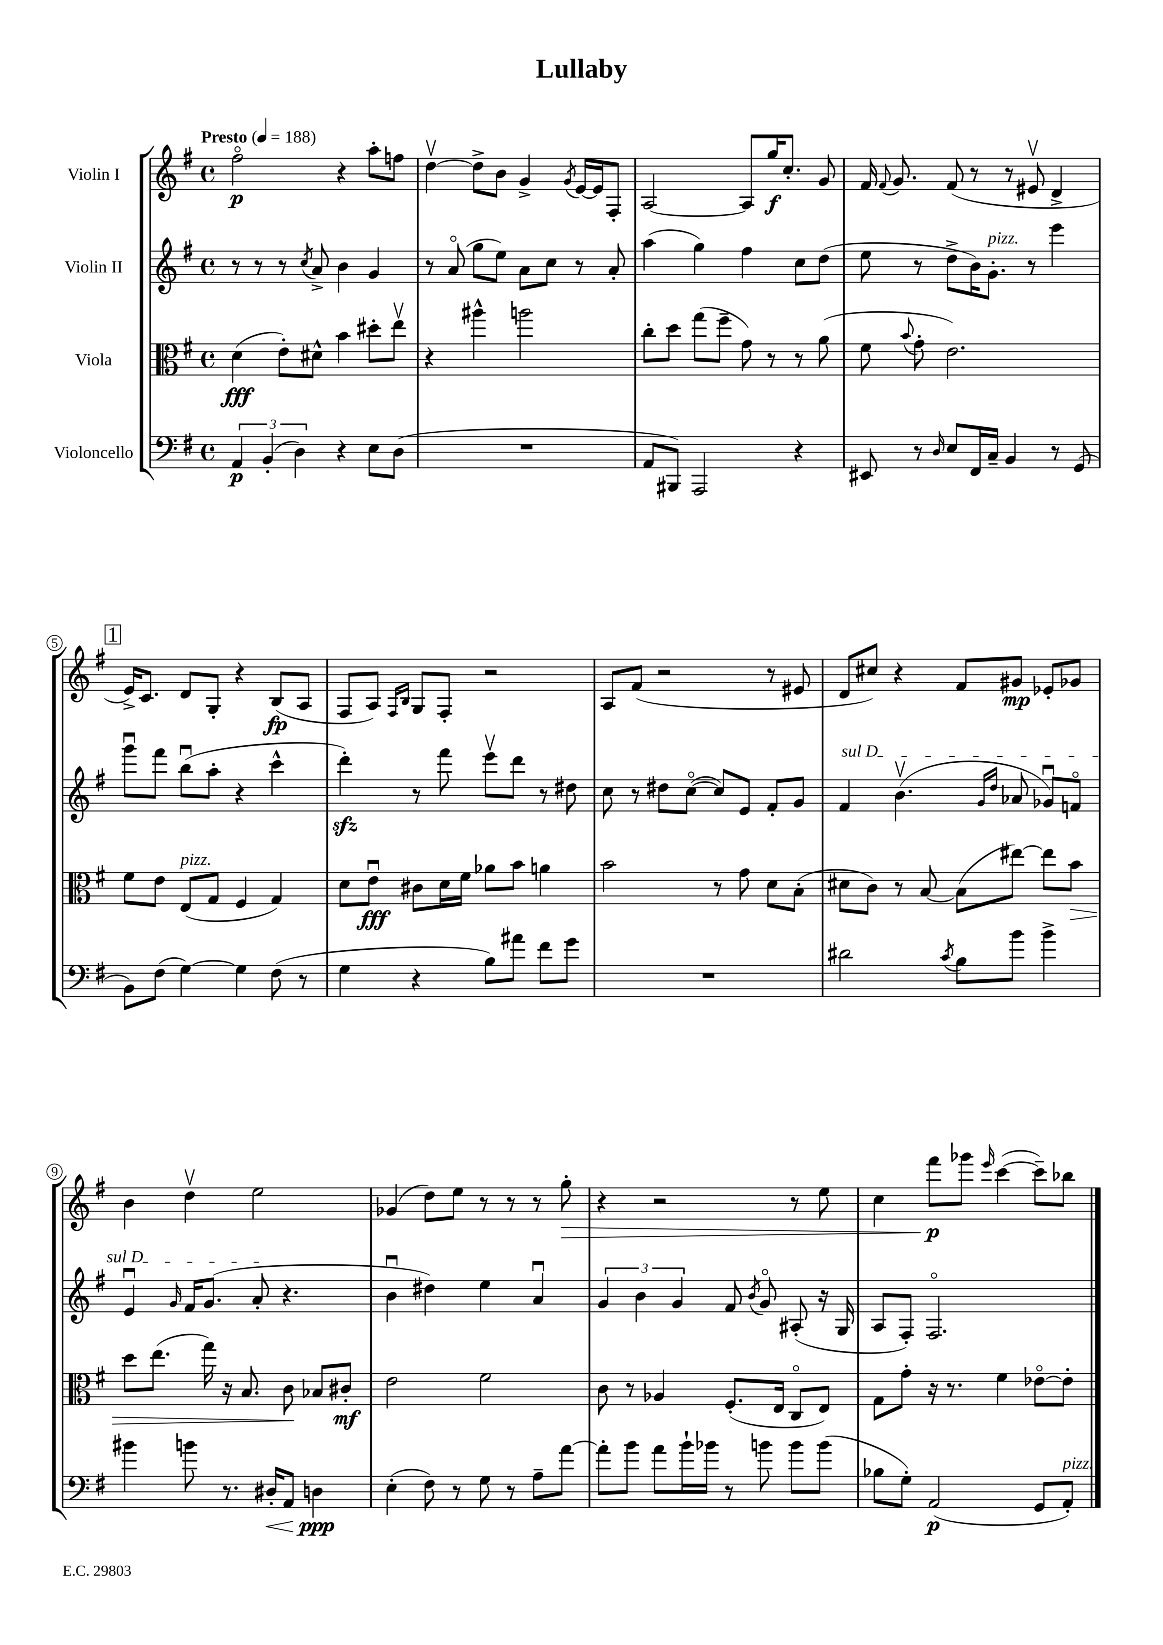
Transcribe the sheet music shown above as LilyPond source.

\header { title = "Lullaby" }
<<
\new StaffGroup <<
\new Staff = "s0" \with { instrumentName = "Violin I" } {
    \clef treble \key g \major \defaultTimeSignature \time 4/4 \tempo "Presto" 4 = 188
    \autoBeamOff fis''2\flageolet\p r4 a''8[-. f''8] |
    d''4~\upbow d''8[-> b'8] g'4-> \acciaccatura { g'8 } e'16[~ e'16 fis8]-. |
    a2~ a8[ g''16\f c''8.]-. g'8 |
    fis'16 \appoggiatura { fis'8 } g'8. fis'8( r8 r8 eis'8\upbow d'4-> |
    \mark \markup { \box "1" } e'16[->) c'8.] d'8[ g8]-. r4 b8[\fp( a8] |
    fis8[ a8]) \grace { fis16[ b16] } g8[ fis8]-. r2 |
    a8[ fis'8]( r2 r8 eis'8 |
    d'8[ cis''8]) r4 fis'8[ gis'8]\mp ees'8[-. ges'8] |
    b'4 d''4\upbow e''2 |
    ges'4( d''8[) e''8] r8 r8 r8 g''8-.\> |
    r4 r2 r8 e''8 |
    c''4 fis'''8[\p\! ges'''8] \grace { e'''16 } c'''4~( c'''8[--) bes''8] \bar "|." |
}
\new Staff = "s1" \with { instrumentName = "Violin II" } {
    \clef treble \key g \major \defaultTimeSignature \time 4/4
    \autoBeamOff r8 r8 r8 \acciaccatura { c''8 } a'8-> b'4 g'4 |
    r8 a'8\flageolet( g''8[ e''8]) a'8[ c''8] r8 a'8-. |
    a''4( g''4) fis''4 c''8[ d''8]( |
    e''8 r8 d''8[-> b'16) g'8.]-.^\markup { \italic "pizz." } r8 e'''4 |
    \mark \markup { \box "1" } g'''8[\downbow fis'''8] b''8[\downbow( a''8]-. r4 c'''4-^ |
    d'''4-.\sfz) r8 fis'''8 e'''8[\upbow d'''8] r8 dis''8 |
    c''8 r8 dis''8[ c''8]~\flageolet( c''8[) e'8] fis'8[-. g'8] |
    \once \override TextSpanner.bound-details.left.text = \markup { \italic "sul D" } fis'4\startTextSpan b'4.\upbow( \grace { g'16[ d''16] } aes'8 ges'8[\downbow) f'8]\flageolet |
    e'4\downbow \grace { g'16 } fis'16[ g'8.]( a'8-.\stopTextSpan r4. |
    b'4\downbow dis''4) e''4 a'4\downbow |
    \tuplet 3/2 { g'4 b'4 g'4 } fis'8 \acciaccatura { b'8 } g'8\flageolet ais8-.( r16 g16 |
    a8[ fis8]-.) fis2.\flageolet \bar "|." |
}
\new Staff = "s2" \with { instrumentName = "Viola" } {
    \clef alto \key g \major \defaultTimeSignature \time 4/4
    \autoBeamOff d'4\fff( e'8[-.) dis'8]-^ b'4 dis''8[-. e''8]\upbow |
    r4 ais''4-^ a''2 |
    c''8[-. d''8] g''8[( fis''8]-- g'8) r8 r8 a'8( |
    fis'8 \appoggiatura { b'8 } g'8-. e'2.) |
    \mark \markup { \box "1" } fis'8[ e'8] e8[^\markup { \italic "pizz." }( g8] fis4 g4) |
    d'8[ e'8]\downbow\fff cis'8[ d'16 fis'16] aes'8[ b'8] a'4 |
    b'2 r8 g'8 d'8[ b8]-.( |
    dis'8[ c'8]) r8 b8~ b8[( eis''8]~) eis''8[ b'8]\> |
    d''8[ e''8.]( g''16) r16 b8. c'8\! bes8[ cis'8]-.\mf |
    e'2 fis'2 |
    c'8 r8 aes4 fis8.[-.( e16] c8[\flageolet e8]) |
    g8[ g'8]-. r16 r8. fis'4 ees'8[~\flageolet ees'8]-. \bar "|." |
}
\new Staff = "s3" \with { instrumentName = "Violoncello" } {
    \clef bass \key g \major \defaultTimeSignature \time 4/4
    \autoBeamOff \tuplet 3/2 { a,4\p b,4-.( d4) } r4 e8[ d8]( |
    R1 |
    a,8[ bis,,8]) a,,2 r4 |
    eis,8 r8 \grace { d16 } e8[ fis,16 c16]-- b,4 r8 g,8( |
    \mark \markup { \box "1" } b,8[) fis8]( g4~) g4 fis8( r8 |
    g4 r4 b8[) ais'8] fis'8[ g'8] |
    R1 |
    dis'2 \acciaccatura { c'8 } b8[ b'8] b'4-> |
    bis'4 b'8 r8. dis16[-.\< a,8] d4\ppp\! |
    e4-.( fis8) r8 g8 r8 a8[-- a'8]~ |
    a'8[-. b'8] a'8[ b'16-! bes'16] r8 b'8 b'8[ b'8]( |
    bes8[ g8]-.) a,2\p( g,8[ a,8]-.^\markup { \italic "pizz." }) \bar "|." |
}
>>
>>
\layout { \context { \Score \override BarNumber.stencil = #(make-stencil-circler 0.1 0.3 ly:text-interface::print) } }
